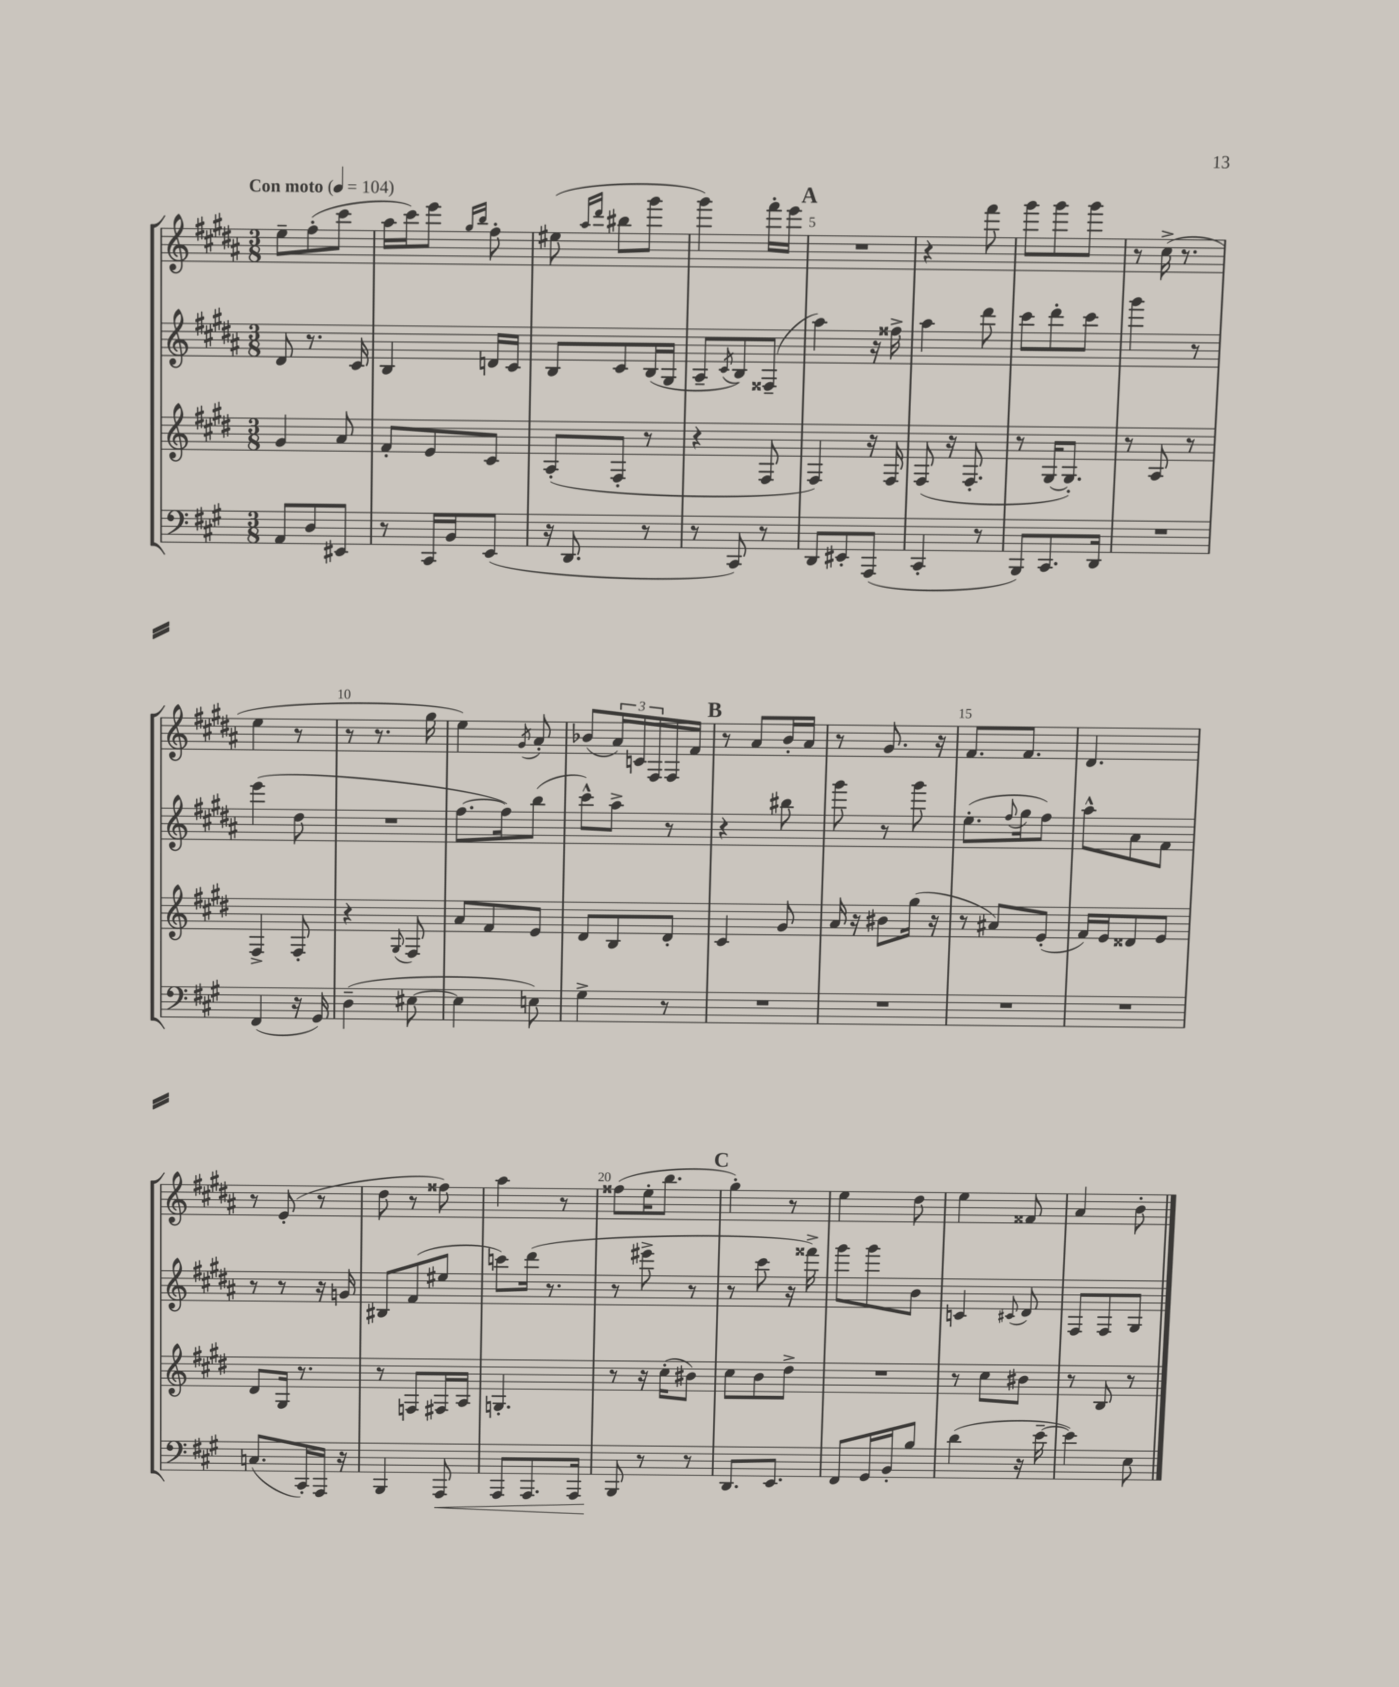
<<
\new StaffGroup <<
\new Staff = "s0" {
    \clef treble \key b \major \numericTimeSignature \time 3/8 \tempo "Con moto" 4 = 104
    e''8-- fis''8-.( cis'''8 |
    ais''16 cis'''16) e'''8 \grace { gis''16 b''16 } fis''8-. |
    eis''8( \grace { ais''16 dis'''16 } bis''8 gis'''8 |
    gis'''4) fis'''16-. e'''16 |
    \mark \markup { \bold "A" } R4. |
    r4 fis'''8 |
    gis'''8 gis'''8 gis'''8 |
    r8 cis''16->( r8. |
    e''4 r8 |
    r8 r8. gis''16 |
    e''4) \acciaccatura { gis'8 } ais'8-. |
    bes'8( \tuplet 3/2 { ais'16) c'16 fis16 } fis16 fis'16 |
    \mark \markup { \bold "B" } r8 ais'8 b'16-. ais'16 |
    r8 gis'8. r16 |
    fis'8. fis'8. |
    dis'4. |
    r8 e'8-.( r8 |
    dis''8 r8 fisis''8) |
    ais''4 r8 |
    fisis''8( e''16-. b''8. |
    \mark \markup { \bold "C" } gis''4-.) r8 |
    e''4 dis''8 |
    e''4 fisis'8 |
    ais'4 b'8-. \bar "|." |
}
\new Staff = "s1" {
    \clef treble \key b \major \numericTimeSignature \time 3/8
    dis'8 r8. cis'16 |
    b4 d'16 cis'16 |
    b8 cis'8 b16( gis16 |
    ais8-- \acciaccatura { cis'8 } b8) fisis8--( |
    \mark \markup { \bold "A" } ais''4) r16 fisis''16-> |
    ais''4 dis'''8 |
    cis'''8 dis'''8-. cis'''8 |
    gis'''4 r8 |
    e'''4( dis''8 |
    R4. |
    fis''8.~ fis''16) b''8( |
    cis'''8-^) ais''8-> r8 |
    \mark \markup { \bold "B" } r4 bis''8 |
    gis'''8 r8 gis'''8 |
    e''8.-.( \appoggiatura { fis''8 } gis''16 fis''8) |
    ais''8-^ ais'8 fis'8 |
    r8 r8 r16 g'16 |
    bis8 fis'8( eis''8 |
    c'''8) dis'''16( r8. |
    r8 eis'''8-> r8 |
    \mark \markup { \bold "C" } r8 cis'''8 r16 fisis'''16->) |
    gis'''8 gis'''8 b'8 |
    c'4 \appoggiatura { cis'8 } dis'8 |
    fis8 fis8 gis8 \bar "|." |
}
\new Staff = "s2" {
    \clef treble \key e \major \numericTimeSignature \time 3/8
    gis'4 a'8 |
    fis'8-. e'8 cis'8 |
    a8-.( fis8-. r8 |
    r4 fis8 |
    \mark \markup { \bold "A" } fis4) r16 fis16 |
    fis8( r16 fis8.-. |
    r8 gis16~ gis8.-.) |
    r8 a8 r8 |
    fis4-> fis8-. |
    r4 \appoggiatura { gis8 } fis8 |
    a'8 fis'8 e'8 |
    dis'8 b8 dis'8-. |
    \mark \markup { \bold "B" } cis'4 gis'8 |
    a'16 r16 bis'8 gis''16( r16 |
    r8 ais'8) e'8-.( |
    fis'16) e'16 disis'8 e'8 |
    dis'8 gis16 r8. |
    r8 f8 fis16 a16 |
    g4.-. |
    r8 r16 cis''16-.( bis'8) |
    \mark \markup { \bold "C" } cis''8 b'8 dis''8-> |
    R4. |
    r8 cis''8 bis'8 |
    r8 b8 r8 \bar "|." |
}
\new Staff = "s3" {
    \clef bass \key a \major \numericTimeSignature \time 3/8
    a,8 d8 eis,8 |
    r8 cis,16 b,16 e,8( |
    r16 d,8. r8 |
    r8 cis,8) r8 |
    \mark \markup { \bold "A" } d,8 eis,8-. a,,8( |
    cis,4-. r8 |
    b,,8) cis,8. d,16 |
    R4. |
    fis,4( r16 gis,16) |
    d4--( eis8~ |
    eis4 e8) |
    gis4-> r8 |
    \mark \markup { \bold "B" } R4. |
    R4. |
    R4. |
    R4. |
    c8.( cis,16-.) a,,16 r16 |
    b,,4 a,,8\< |
    a,,8 a,,8. a,,16 |
    b,,8\! r8 r8 |
    \mark \markup { \bold "C" } d,8. e,8. |
    fis,8 gis,16 b,16-. b8 |
    d'4( r16 e'16~-- |
    e'4) e8 \bar "|." |
}
>>
>>
\layout { \context { \Score \override BarNumber.break-visibility = ##(#f #t #t) barNumberVisibility = #(every-nth-bar-number-visible 5) } }
